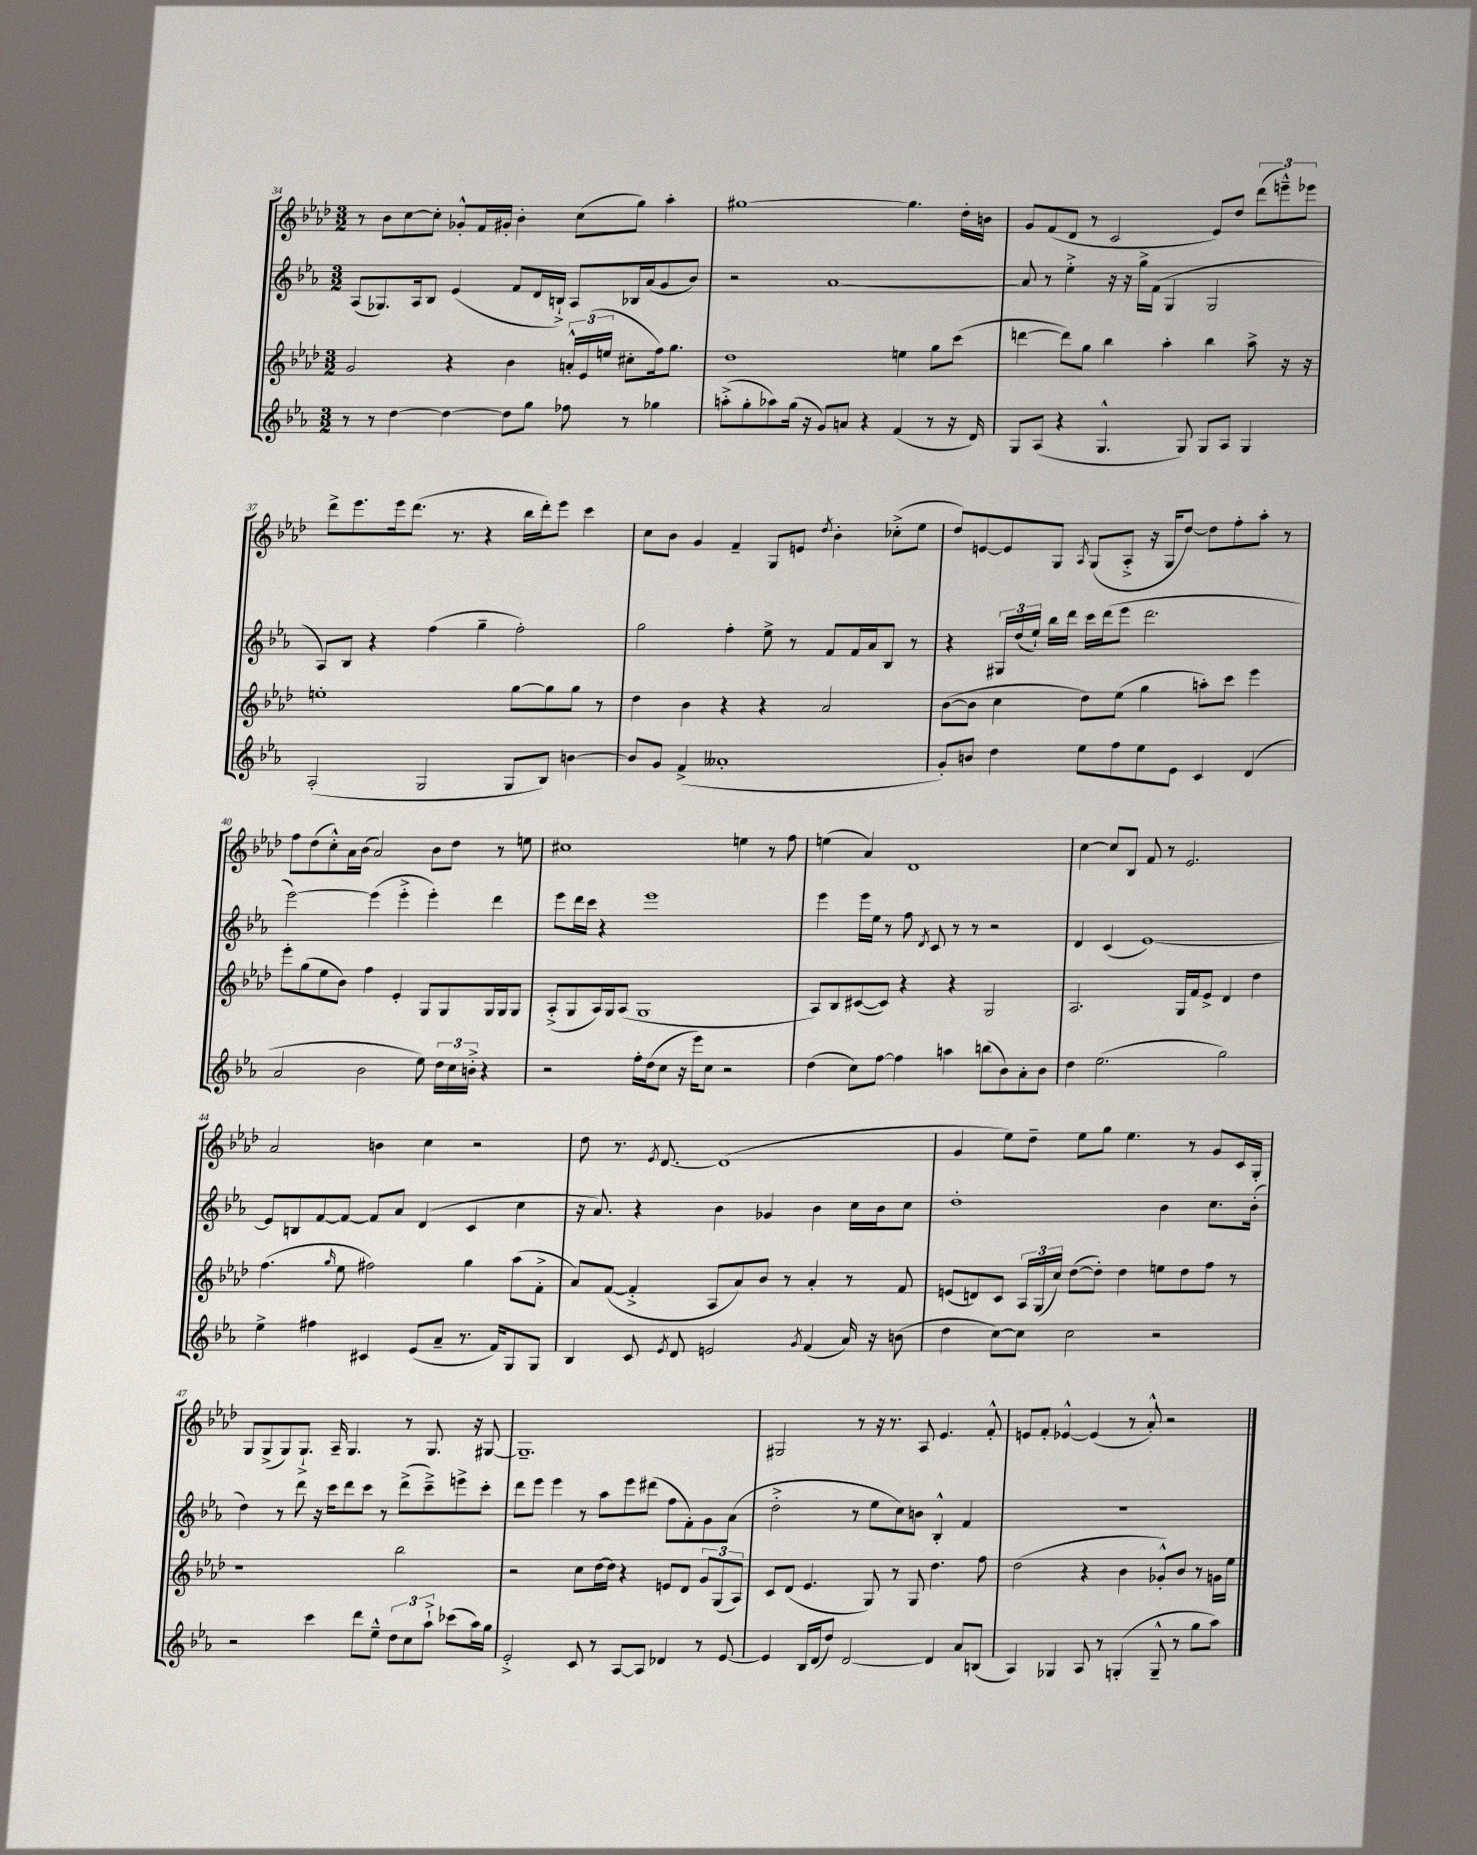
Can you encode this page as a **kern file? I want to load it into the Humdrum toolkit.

**kern	**kern	**kern	**kern
*part4	*part3	*part2	*part1
*staff4	*staff3	*staff2	*staff1
*clefG2	*clefG2	*clefG2	*clefG2
*k[b-e-a-]	*k[b-e-a-d-]	*k[b-e-a-]	*k[b-e-a-d-]
*M3/2	*M3/2	*M3/2	*M3/2
=34	=34	=34	=34
8r	2g/	(8A-/L	8r
8r	.	8.G-X/)	8b-\L
[4dd\	.	.	[8cc\
.	.	16A-/k	.
.	.	8B-/J	8cc'\J]
4dd\_	4r	(4e-/	8g-X'^^/L
.	.	.	16f/L
.	.	.	16g#X'/JJ
8dd\L]	4b-\	8f/L	4b-'\
8gg\J	.	16d/L	.
.	.	16Bn`^/JJ)	.
8ff-X\	24an'^^/LL	8A-/L	(8cc\L
.	(24e-/	.	.
.	24een/JJ	.	.
8r	8cc#X'\L	16B-X/L	8gg\J)
.	.	(16a-/J	.
4gg-X\	16ff\k)	8g/	4aa-'\
.	8.gg\J	.	.
.	.	8b-/J)	.
=35	=35	=35	=35
(8aan'^\L	1dd-	2r	[1gg#X
8gg'\	.	.	.
8aa-X\)	.	.	.
(16gg\Jk	.	.	.
16r	.	.	.
8g/L)	.	[1a-	.
8an/J	.	.	.
4r	.	.	.
(4f/	4een\	.	4.gg#\]
8r	8gg\L	.	.
16r	(8ccc\J	.	16dd-'\LL
16d/)	.	.	16bn\JJ
=36	=36	=36	=36
8G/L	[4dddn\	8a-/]	8g/L
(8A-/J	.	8r	(8f/
4r	8ddd\L])	4ee-'^\	8d-/J
.	8gg\J	.	8r
4.G^^/	4bb-\	16r	2c/
.	.	16r	.
.	.	16gg^\LL	.
.	.	(16f\JJ	.
.	4aa-'\	4G/	.
8G/)	.	.	.
8G/L	4bb-\	2G/	8e-/L)
8A-/J	.	.	8dd-/J
4G/	8aa-^\	.	(12ddd-\L
.	.	.	12eeen~^^\)
.	16r	.	.
.	.	.	12eee-X\J
.	16r	.	.
!!LO:LB:g=z
=37	=37	=37	=37
(2A-'/	1een'	8A-/L)	8ddd-^\L
.	.	8B-/J	8.eee-\
.	.	4r	.
.	.	.	16eee-\k
.	.	.	(8.ddd-\J
2G/	.	(4ff\	.
.	.	.	8.r
.	.	4gg~\	4r
8G/L	[8gg\L	2ff'\)	16bb-\LL
.	.	.	16ddd-'\J)
8B-/J)	8gg\]	.	8eee-\J
[4bn\	8gg\J	.	4ccc\
.	8r	.	.
=38	=38	=38	=38
8b/L]	4dd-\	2gg\	8cc\L
8g/J	.	.	8b-\J
(4f^/	4b-\	.	4g/
1a--X'	4r	4ff'\	4f~/
.	4r	8ee-^\	8G/L
.	.	8r	8en/J
.	.	.	8qdd-/
.	2a-/	8f/L	4b-'\
.	.	16f/L	.
.	.	16a-/J	.
.	.	8B-/J	(8cc-X'^\L
.	.	8r	8ee-\J
=39	=39	=39	=39
8g'/L)	([8b-\L	4r	8dd-/L)
8bn/J	8b-\J]	.	[8en/
4dd\	4cc\	24G#X/LL	8e/]
.	.	(24dd/	.
.	.	24ee-`/JJ)	.
.	.	16bb-\LL	8G/J
.	.	16ddd\JJ	.
.	.	.	8qA-/
8ee-\L	8dd-\L)	16ccc\LL	(8G/L
.	.	(16ddd\J	.
8ff\	(8ee-\J	8eee-\J	8A-'^/J
8ee-\	4gg\	2.ddd\	16r
.	.	.	16G/KL
8e-\J	.	.	[8dd-/J)
4c/	8aan'\L)	.	8dd-\L]
.	8ccc\J	.	8ff'\
(4d/	4eee-\	.	8aa-'\J
.	.	.	8r
!!LO:LB:g=z
=40	=40	=40	=40
2a-/	8eee-'\L	[2eee-\)	8ff\L
.	(8gg\	.	(8dd-\
.	8ee-\	.	8cc'^^\)
.	8b-\J)	.	16a-\L
.	.	.	(16b-\JJ
2b-\	4ff\	(4eee-\]	2a-/)
.	4e-'/	4eee-'^\	.
8ee-\)	8G/L	4eee-'\)	8b-\L
24dd\LL	8G/	.	8dd-\J
24cc\	.	.	.
24bn'^\JJ	.	.	.
4r	16G/L	4ddd\	8r
.	16G/J	.	.
.	8G/J	.	8een\
=41	=41	=41	=41
2r	(8A-'^/L	8eee-\L	1cc#X
.	8G/	16ddd\L	.
.	.	16ccc\JJ	.
.	16A-/L)	4r	.
.	16G/J	.	.
.	(8A-/J	.	.
16ff'\LL	1G	1eee-	.
(16dd\J	.	.	.
8cc\J	.	.	.
16r	.	.	.
16eee-\KL)	.	.	.
8cc\J	.	.	.
2r	.	.	4een\
.	.	.	8r
.	.	.	8ff\
=42	=42	=42	=42
(4dd\	8A-/L)	4eee-\	(4een\
.	8B-/	.	.
8cc\L)	([8c#X/	16eee-\LL	4a-/)
.	.	16ee-\JJ	.
[8ff\J	8c#/J])	8r	.
4ff\]	4r	8ff\	1d-
.	.	8qd/	.
.	.	8c/	.
4aan\	4r	8r	.
.	.	8r	.
(8bbn\L	2G/	2r	.
8b-\)	.	.	.
8a-'\	.	.	.
8b-\J	.	.	.
=43	=43	=43	=43
4dd\	2.A-/	4d/	[4cc\
(2.ee-\	.	(4c/	8cc/L]
.	.	.	8B-/J
.	.	[1e-)	8f/
.	.	.	8r
.	16G/LL	.	2.e-/
.	16f/J	.	.
.	8e-^/J	.	.
2gg\)	4d-/	.	.
.	4dd-\	.	.
!!LO:LB:g=z
=44	=44	=44	=44
4ee-^\	(4.ff\	8e-/L]	2a-/
.	.	8Bn/	.
4ff#X\	.	[8f/	.
.	16qqgg/	.	.
.	8ee-\	8f/J_	.
4c#X/	2ff#X\)	8f/L]	4bn\
.	.	8a-/J	.
(8e-/L	.	(4d/	4cc\
8a-~/J	.	.	.
8.r	4gg\	4c/	2r
16f/KL)	.	.	.
8G/	(8aa-\L	4cc\	.
8G/J	8f'^\J	.	.
=45	=45	=45	=45
4B-/	8a-/L)	16r	8dd-\
.	.	8.a-/)	.
.	([8f/J	.	8.r
8c/	4f'^/]	4r	.
.	.	.	8qe-/
.	.	.	[8.d-/
8qe-/	.	.	.
8d/	.	.	.
2en/	8A-/L	4b-\	(1d-]
.	8a-/)	.	.
.	8b-/J	4g-X/	.
.	8r	.	.
8qg/	.	.	.
(4f/	4a-'/	4b-\	.
16a-/)	8r	16cc\LL	.
16r	.	16b-\J	.
(8bn\	8f/	8cc\J	.
=46	=46	=46	=46
4dd\	(8en/L	1dd'	4g/
.	8dn/)	.	.
[8cc\L)	8c/J	.	8ee-\L)
8cc\J]	24A-/LL	.	8dd-~\J
.	(24G/	.	.
.	24cc/JJ)	.	.
2cc\	([8dd-\L	.	8ee-\L
.	8dd-'\J])	.	8gg\J
.	4dd-\	.	4.ee-\
2r	8een\L	4b-\	.
.	8dd-\	.	8r
.	8ff\J	8.cc\L	8g/L
.	8r	.	16c/L
.	.	(16b-'\Jk	16G'/JJ
!!LO:LB:g=z
=47	=47	=47	=47
2r	1r	4dd\)	8G/L
.	.	.	(8G^/
.	.	8r	8G/)
.	.	8ddd\	8.G`^/J
4ccc\	.	16r	.
.	.	16ccc\KL	16A-~/
.	.	8ddd\	4.G/
8ddd\L	.	8ccc\J	.
8ee-~^^\J	.	8r	.
12dd\L	2bb-\	(8ddd^\L	8r
12cc\	.	.	.
.	.	8ccc~^\)	8.G/
12aa-`^\J	.	.	.
(8ccc-X\L	.	8eeen^\	.
.	.	.	16r
16aa-\L)	.	8ccc'\J	[8G#X/
16gg\JJ	.	.	.
=48	=48	=48	=48
2e-'^/	2r	8ddd\L	1.G#~]
.	.	8eee-\J	.
.	.	4eee-\	.
8c/	8cc\L	8r	.
8r	[16dd-\L	8aa-\L	.
.	16dd-\JJ]	.	.
[8A-/L	4r	8eee-\	.
8A-/J]	.	(8ddd#X\J	.
4d-X/	8en/L	8ff\L	.
.	8d-/J	8f'\)	.
8r	12g/L	8g\	.
.	(12G/	.	.
[8e-/	.	(8a-\J	.
.	12A-/J)	.	.
=49	=49	=49	=49
4e-/]	8c/L	2dd'^\	2G#X/
.	(8d-/J	.	.
16B-/LL	4.e-/	.	.
(16d/J	.	.	.
8dd/J)	.	.	.
[2d/	.	8r	8r
.	8G/)	8ee-\L	16r
.	.	.	8.r
.	8r	8cc\)	.
.	8G/	8bn\J	8A-/
4d/]	4.dd-\	4B-'^^/	4.e-/
8a-/L	.	4f/	.
(8Bn/J	8ff\	.	8f'^^/
=50	=50	=50	=50
4A-/)	(2dd-\	1.r	8en/L
.	.	.	8f'/J
4G-X/	.	.	[4e-X^^/
8A-/	4r	.	(4e-/]
8r	.	.	.
(4Gn'/	4b-\	.	8r
.	.	.	8a-'^^/)
8G~^^/	8g-X'^^/L)	.	2r
8r	8b-/J	.	.
8gg\L	8r	.	.
8aa-\J)	16gn\LL	.	.
.	16ee-\JJ	.	.
==	==	==	==
*-	*-	*-	*-
